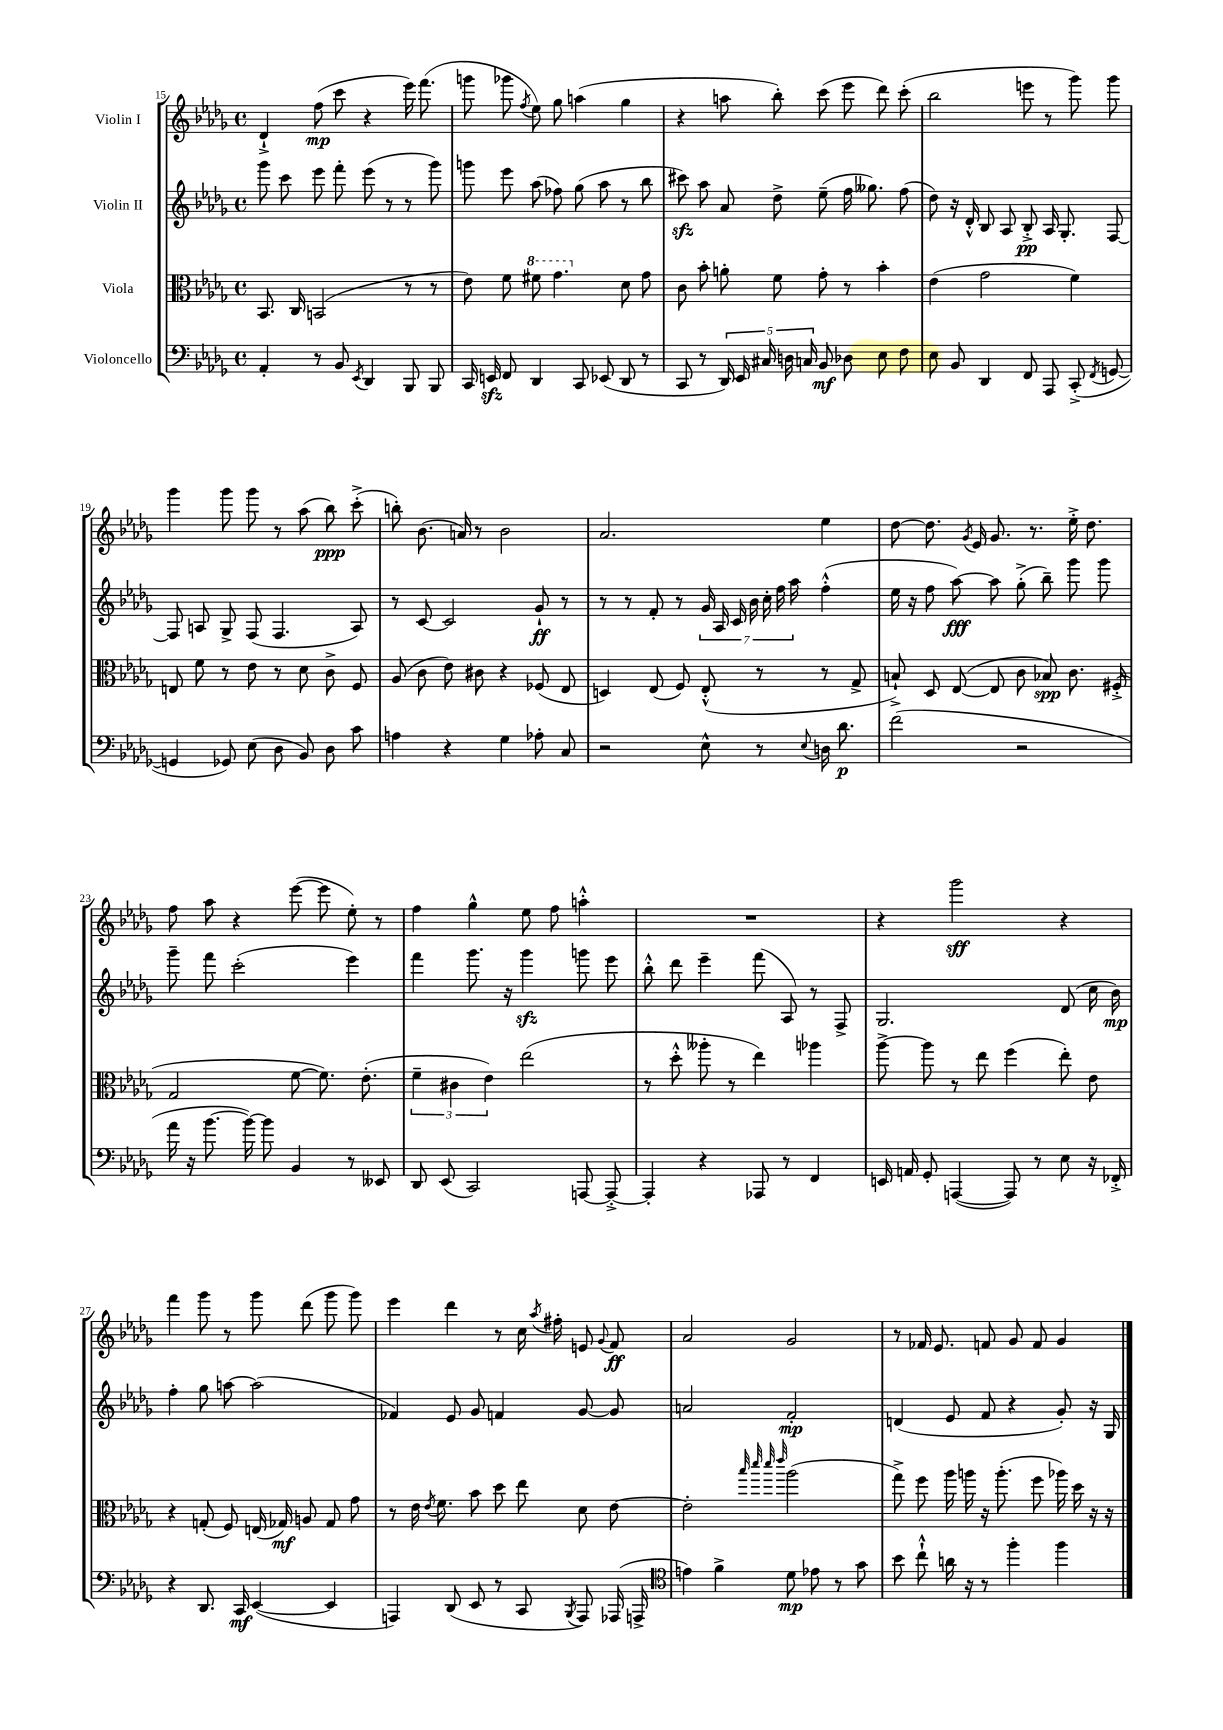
<<
\new StaffGroup <<
\new Staff = "s0" \with { instrumentName = "Violin I" } {
    \clef treble \key des \major \defaultTimeSignature \time 4/4
    \autoBeamOff des'4-!-> f''8\mp( c'''8 r4 ees'''16) f'''8.( |
    g'''8 ges'''8 \acciaccatura { f''8 } ees''8) ges''8 a''4( ges''4 |
    r4 a''8 bes''8-.) c'''8( ees'''8 des'''8) c'''8-.( |
    bes''2 e'''8 r8 ges'''8) ges'''8 |
    ges'''4 ges'''8 ges'''8 r8 aes''8( bes''8\ppp) c'''8-.->( |
    b''8-.) bes'8.( a'16) r8 bes'2 |
    aes'2. ees''4 |
    des''8~ des''8. \acciaccatura { ges'8 } ees'16 ges'8. r8. ees''16-.-> des''8. |
    f''8 aes''8 r4 ees'''8~( ees'''8 ees''8-.) r8 |
    f''4 ges''4-^ ees''8 f''8 a''4-.-^ |
    R1 |
    r4 ges'''2\sff r4 |
    f'''4 ges'''8 r8 ges'''8 des'''8( ges'''8 ges'''8) |
    ees'''4 des'''4 r8 c''16 \acciaccatura { aes''8 } fis''16-. e'8 \appoggiatura { ges'8 } f'8\ff |
    aes'2 ges'2 |
    r8 fes'16 ees'8. f'8 ges'8 f'8 ges'4 \bar "|." |
}
\new Staff = "s1" \with { instrumentName = "Violin II" } {
    \clef treble \key des \major \defaultTimeSignature \time 4/4
    \autoBeamOff ges'''8 c'''8 ees'''8 f'''8-. ees'''8( r8 r8 ges'''8) |
    g'''8 ees'''8 aes''8( fes''8) ges''8( aes''8 r8 bes''8 |
    cis'''8\sfz) aes''8 aes'8 des''8-> ees''8--( f''16 geses''8.) f''8( |
    des''8) r16 des'16-.-^ bes8 aes8 bes8-.->\pp aes16 ges8.-. f8~ |
    f8 a8 ges8-> f8( f4. a8) |
    r8 c'8~ c'2 ges'8-!\ff r8 |
    r8 r8 f'8-. r8 \tuplet 7/4 { ges'16 aes16 c'16 bes'16 c''16-. f''16 aes''16 } f''4-.-^( |
    ees''16 r16 f''8 aes''8~\fff) aes''8 ges''8-.->( bes''8--) ges'''8 ges'''8 |
    ges'''8-- f'''8 c'''2-.( ees'''4) |
    f'''4 ges'''8. r16 ges'''4\sfz g'''8 ees'''8 |
    bes''8-.-^ des'''8 ees'''4-- f'''8( aes8) r8 f8-> |
    ges2. des'8( c''16 bes'16\mp) |
    f''4-. ges''8 a''8~ a''2( |
    fes'4) ees'8 ges'8 f'4 ges'8~ ges'8 |
    a'2 f'2-.\mp |
    d'4( ees'8 f'8 r4 ges'8-.) r16 ges16 \bar "|." |
}
\new Staff = "s2" \with { instrumentName = "Viola" } {
    \clef alto \key des \major \defaultTimeSignature \time 4/4
    \autoBeamOff bes,8. c16 b,2( r8 r8 |
    ees'8) f'8 \ottava #1 fis''8 ges''4. \ottava #0 des'8 ges'8 |
    c'8 bes'8-. a'8-. f'8 ges'8-. r8 bes'4-. |
    ees'4( ges'2 f'4) |
    e8 f'8 r8 ees'8 r8 des'8 c'8-> f8 |
    aes8( c'8 ees'8) cis'8 r4 fes8( ees8 |
    d4) ees8( f8) ees8-.-^( r8 r8 ges8-> |
    b8-!->) des8 ees8~( ees8 c'8 bes8\spp) c'8. fis16-.->( |
    ges2 f'8~ f'8.) ees'8.-.( |
    \tuplet 3/2 { f'4-- cis'4 ees'4) } ees''2( |
    r8 des''8-.-^ aeses''8-. r8 ees''4) aes''4 |
    aes''8~-> aes''8 r8 ees''8 f''4( ees''8-.) ees'8 |
    r4 g8-.( f8) e16( ges16\mf) a8 ges8 ges'8 |
    r8 ees'16 \acciaccatura { ees'8 } f'8. bes'8 des''8 ees''8 des'8 ees'8~ |
    ees'2-. \grace { bes''32 des'''32 des'''32 ees'''32 } aes''2( |
    ges''8->) f''8 aes''16 a''16 r16 a''8.-.( f''8 aes''16) des''16 r16 r16 \bar "|." |
}
\new Staff = "s3" \with { instrumentName = "Violoncello" } {
    \clef bass \key des \major \defaultTimeSignature \time 4/4
    \autoBeamOff aes,4-. r8 bes,8 \acciaccatura { ees,8 } des,4 bes,,8 bes,,8 |
    c,16 e,16\sfz f,8 des,4 c,8 ees,8( des,8 r8 |
    c,8 r8 \tuplet 5/4 { des,16) ees,16 cis16 d16 c16 } bes,8\mf des8 ees8 f8 |
    ees8 bes,8 des,4 f,8 aes,,8 c,8-.->( \acciaccatura { f,8 } g,8~ |
    g,4 ges,8) ees8( des8 bes,8) des8 c'8 |
    a4 r4 ges4 aes8-. c8 |
    r2 ees8-^ r8 \appoggiatura { ees8 } d16 des'8.\p |
    f'2( r2 |
    aes'16 r16 bes'8.~ bes'16~) bes'8 bes,4 r8 eeses,8 |
    des,8 ees,8( c,2) a,,8~ a,,8~-.-> |
    a,,4-. r4 aes,,8 r8 f,4 |
    e,16 a,16 ges,8-. a,,4~( a,,8) r8 ees8 r16 fes,16-.-> |
    r4 des,8. c,16\mf ees,4~( ees,4 |
    a,,4) des,8( ees,8 r8 c,8 \acciaccatura { bes,,8 } a,,8) aes,,16( a,,16-> |
    \clef tenor e'4) f'4-> des'8\mp ees'8 r8 ges'8 |
    bes'8 c''8-!-^ a'16 r16 r8 f''4-. f''4 \bar "|." |
}
>>
>>
\layout { \context { \Score currentBarNumber = #15 } }
